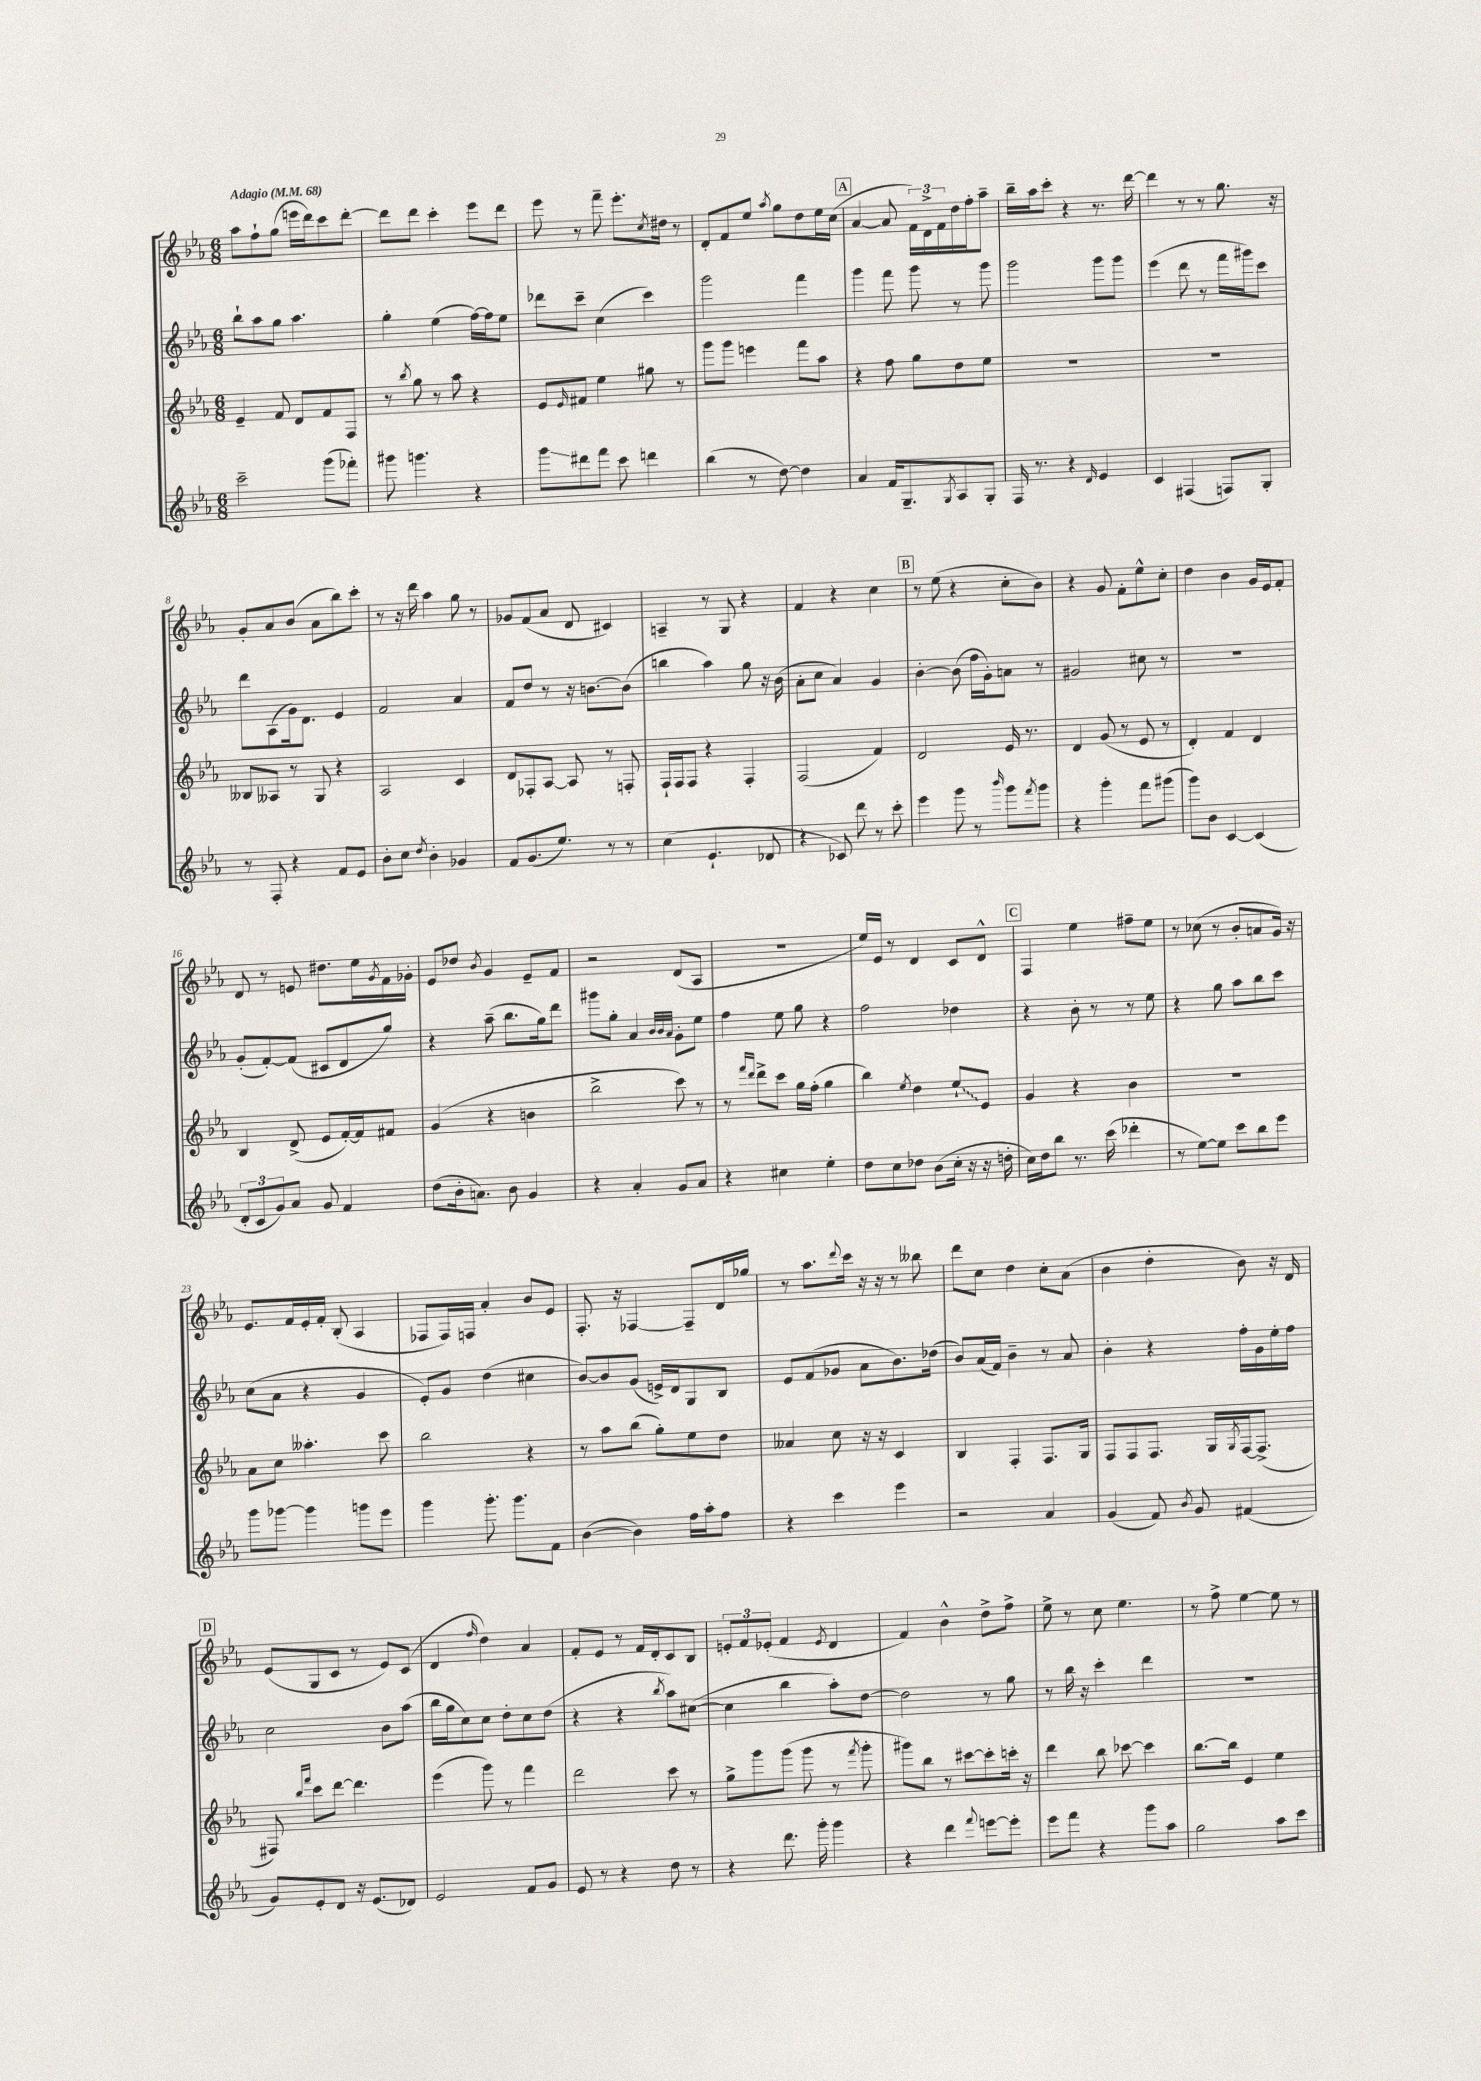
<<
\new StaffGroup <<
\new Staff = "s0" {
    \clef treble \key ees \major \numericTimeSignature \time 6/8 \tempo "Adagio" 4 = 68
    aes''8 f''8-! g''8( e'''16 d'''16) c'''8 d'''8~-. |
    d'''8 d'''8 c'''4-. ees'''8 d'''8 |
    ees'''8 r8 f'''8-- ees'''8.-. \acciaccatura { c''8 } dis''16 r8 |
    d'8-. f'8 ees''8 \acciaccatura { aes''8 } g''8 d''8 ees''16 c''16( |
    \mark \markup { \box "A" } aes'4~ aes'8 \tuplet 3/2 { f'16) d'16-> f'16 } d''16 f''16-. aes''8-- |
    bes''16-- aes''16 c'''8-. r4 r8. d'''16~ |
    d'''4 r8 r8 g''8. r16 |
    g'8-. aes'8 bes'8( aes'8 bes''8) c'''8-. |
    r8 r16 d'''16 aes''4 g''8 r8 |
    ges'8 f'8( aes'8 d'8 cis'4) |
    a4-- r8 g8 r4 |
    f'4 r4 c''4 |
    \mark \markup { \box "B" } r8 ees''8( r4 c''8-. bes'8) |
    r4 g'8 f'8-. ees''8-^ c''8-. |
    d''4 bes'4 g'16 ees'16 f'8-. |
    d'8 r8 e'8 dis''8. ees''16 \acciaccatura { g'8 } f'16 ges'16-. |
    ees'8 des''8 \acciaccatura { bes'8 } g'4 ees'8-- f'8 |
    r2 d'8( aes8 |
    R2. |
    ees''16) ees'16 r8 d'4 c'8 d'8-^ |
    \mark \markup { \box "C" } f4 ees''4 fis''8-- ees''8 |
    r8 ces''8( r8 bes'8-. a'8 g'16) r16 |
    ees'8. f'16 ees'16-. f'16-. bes8-.( aes4 |
    fes8 fes16) f16 aes'4-. bes'8 ees'8 |
    f8.-. r16 fes4~ fes8-- d'16 ges''16 |
    r8 aes''8. \appoggiatura { d'''8 } c'''16 r16 r16 r8 beses''8 |
    d'''8 c''8 d''4 c''8-. aes'8( |
    bes'4 d''4-. bes'8) r16 d'16 |
    \mark \markup { \box "D" } ees'8( g8 c'8 r8 ees'8) c'8( |
    d'4 \grace { f''16 } d''4) aes'4 |
    f'8-. ees'8 r8 f'16 d'16-. c'8 bes8 |
    \tuplet 3/2 { e'8-. f'8 ees'8-.( } f'4 \acciaccatura { ees'8 } d'4 |
    f'4) bes'4-^ d''8-> f''8-> |
    ees''8-> r8 c''8 ees''4. |
    r8 f''8-> ees''4~ ees''8 r8 \bar "|." |
}
\new Staff = "s1" {
    \clef treble \key ees \major \numericTimeSignature \time 6/8
    bes''8-! aes''8 g''8 aes''4. |
    g''4-. ees''4( f''16~) f''16 ees''8 |
    des'''8 c'''8-- c''4( c'''4) |
    g'''2 f'''4 |
    \mark \markup { \box "A" } g'''4 f'''8 g'''8 r8 g'''8 |
    g'''2 g'''8 g'''8 |
    ees'''4( d'''8 r8 f'''16 gis'''16) c'''8 |
    d'''8 aes8( g'16) d'8. ees'4 |
    f'2 aes'4 |
    f'8 d''8 r8 r16 b'8.~ b'8( |
    b''4 aes''4) g''8 r16 bes'16( |
    aes'8-. c''8 aes'4) g'4 |
    \mark \markup { \box "B" } bes'4~-. bes'8( f''16 g'16-.) a'8 r8 |
    gis'2 cis''8 r8 |
    R2. |
    g'8-.( f'8~-.) f'8( cis'8 d'8 g''8) |
    r4 aes''8--( bes''8. g''16) d'''8 |
    gis'''8 g''8-. aes'4 \grace { bes'32 bes'32 aes'32 } g'8-. ees''8 |
    f''4 ees''8 g''8 r4 |
    f''2 des''4 |
    \mark \markup { \box "C" } r4 bes'8-. r8 r8 ees''8 |
    r4 g''8 aes''8 bes''8 c'''8 |
    c''8( aes'8 r4 g'4 |
    ees'8-.) g'8 d''4( cis''4 |
    bes'8~) bes'8 g'8( e'16->) d'16 g8 bes8 |
    ees'8 f'8( ges'8 aes'8 bes'8.) des''16( |
    bes'8) aes'16( f'16) bes'4-- r8 aes'8 |
    bes'4-. r4 f''16-. g'16 ees''16-. f''16 |
    \mark \markup { \box "D" } c''2 bes'8 aes''8( |
    bes''16 g''16 c''8) c''8 d''8-. c''8 d''8( |
    r4 r4 \acciaccatura { bes''8 } aes''8) cis''8~( |
    cis''4 bes''4 aes''8-.) d''8~ |
    d''2 r8 g''8 |
    r8 bes''16 r16 c'''4-. d'''4 |
    r2. \bar "|." |
}
\new Staff = "s2" {
    \clef treble \key ees \major \numericTimeSignature \time 6/8
    ees'4-- f'8 d'8 f'8 f8 |
    r8 \acciaccatura { bes''8 } g''8 r8 aes''8 r4 |
    ees'8 \grace { ees'16 } fis'8 ees''4 gis''8 r8 |
    g'''8 g'''8 e'''4 f'''8 aes''8 |
    \mark \markup { \box "A" } r4 f''8 g''8 d''8 ees''8 |
    R2. |
    R2. |
    beses8 aeses8 r8 g8 r4 |
    aes2 c'4 |
    d'8 fes8-. aes8~ aes8 r8 f8-. |
    f16-! f16 f8 r4 f4-. |
    f2( f'4) |
    \mark \markup { \box "B" } d'2 ees'16 r8. |
    d'4 g'8( r8 ees'8 r8 |
    d'4-.) f'4 d'4 |
    bes4 d'8->( ees'8 f'16~-.) f'16 fis'8 |
    g'4( r4 b'4 |
    bes''2-> c'''8) r8 |
    r8 \grace { f'''16 d'''16 } d'''8-> c'''8 g''16 f''16-.( g''4 |
    bes''4) \acciaccatura { ees''8 } d''4 \once \override Glissando.style = #'zigzag ees''8-!\glissando ees'8 |
    \mark \markup { \box "C" } g'4 r4 bes'4 |
    R2. |
    aes'8 c''8 aeses''4.-. c'''8 |
    bes''2 r4 |
    r8 aes''8 bes''8( g''8-.) ees''8 d''8 |
    aeses'4 c''8 r16 r16 c'4 |
    bes4 f4-. f8. g16 |
    f8 f8 f8. g16 \acciaccatura { g8 } f16~ f8.->( |
    \mark \markup { \box "D" } fis8) \grace { bes''16 f'''16 } c'''8 d'''8~ d'''4. |
    ees'''4( g'''8) r8 f'''4 |
    d'''2 c'''8 r8 |
    g''8-> g'''8 g'''8( g'''8 r8 \acciaccatura { f'''8 } g'''8-. |
    gis'''8) bes''8 r8 cis'''8~ cis'''8-. c'''16-. r16 |
    d'''4 bes''8 ces'''8~ ces'''4 |
    bes''8.~ bes''16 ees'4 ees''4 \bar "|." |
}
\new Staff = "s3" {
    \clef treble \key ees \major \numericTimeSignature \time 6/8
    c'''2-- g'''8( fes'''8-.) |
    gis'''8 g'''4. r4 |
    g'''8\glissando dis'''8 f'''8 c'''8 d'''4 |
    bes''4( r8 d''8~) d''4 |
    \mark \markup { \box "A" } aes'4 f'16 g8.-- \acciaccatura { g8 } aes8 g8-. |
    f16 r8. r4 \grace { d'16 } ees'4 |
    c'4 fis4( f8) g8-. |
    r8 f8-. r4 f'8 ees'8 |
    bes'8-. c''8 \acciaccatura { d''8 } bes'4-. ges'4 |
    f'8 g'8.( ees''8.) r8 r8 |
    c''4( ees'4.-! des'8 |
    r4 ces'8) d'''8 r8 c'''8-. |
    \mark \markup { \box "B" } ees'''4 g'''8 r8 \grace { bes'''16 } g'''8 \acciaccatura { f'''8 } g'''8 |
    r4 g'''4-. f'''8 gis'''8( |
    g'''8) bes'8 c'4~ c'4( |
    \tuplet 3/2 { d'8-. c'8 g'8) } aes'8 g'8 f'4 |
    d''8( bes'16-. a'8.) bes'8 g'4 |
    r4 aes'4-. g'8 aes'8 |
    r4 cis''4 ees''4-. |
    d''8 c''8 des''8 bes'8( c''16-. r16 r16 d''16-. |
    \mark \markup { \box "C" } c''16) d''16 bes''8 r8. c'''16( des'''4-. |
    r8 ees''8~) ees''8 c'''8 bes''8 ees'''8 |
    g'''8 ges'''8~ ges'''4 g'''8 ees'''8 |
    g'''4 g'''8.-. g'''8. f'8 |
    bes'4~( bes'4) f''16 aes''16-. f''8 |
    r4 c'''4 ees'''4 |
    r2 aes'4 |
    g'4( f'8) \acciaccatura { bes'8 } g'8 fis'4( |
    \mark \markup { \box "D" } g'8) ees'8-. d'8 r16 ees'8.( des'8) |
    ees'2 f'8 g'8 |
    ees'8 r8 r4 d''8 r8 |
    r4 d'''8. g'''16-. g'''4 |
    r4 d'''4 \appoggiatura { f'''8 } e'''8~ e'''8-. |
    ees'''8 f'''8 r4 g'''8 aes''8 |
    g''2 aes''8 c'''8 \bar "|." |
}
>>
>>
